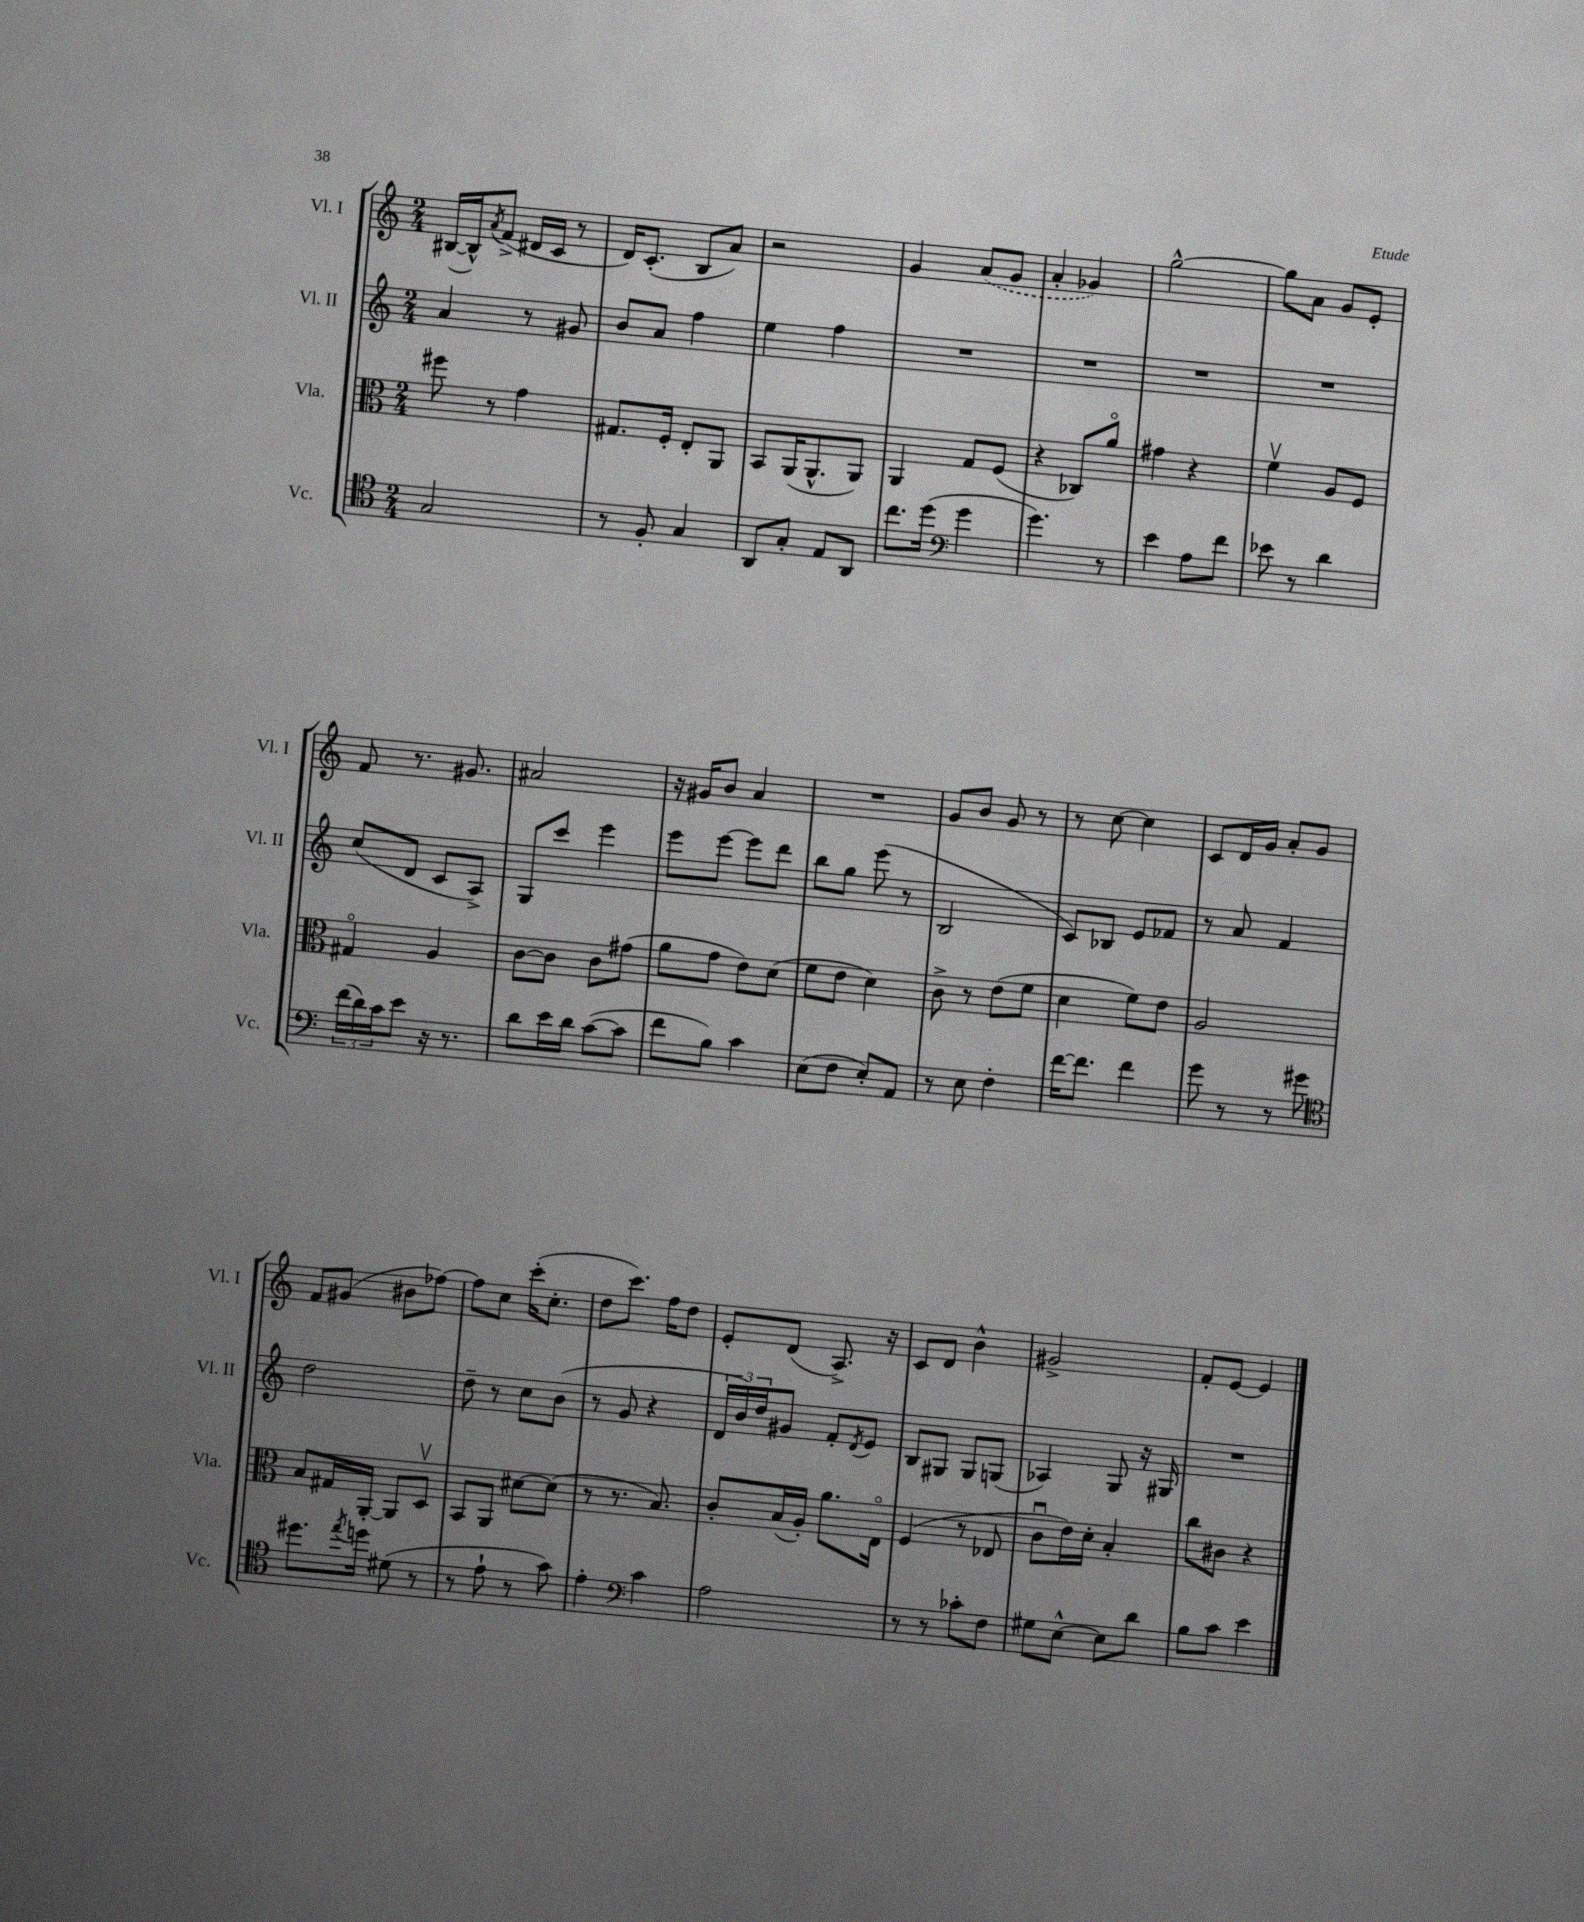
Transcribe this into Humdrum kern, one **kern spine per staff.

**kern	**kern	**kern	**kern
*staff4	*staff3	*staff2	*staff1
*clefC4	*clefC3	*clefG2	*clefG2
*k[]	*k[]	*k[]	*k[]
*M2/4	*M2/4	*M2/4	*M2/4
2G	8ff#	4a	([16B#
.	.	.	16B#^^])
.	.	.	8qa
.	8r	.	(8f^
.	4g	8r	16d#
.	.	.	16c
.	.	8g#	8r
=	=	=	=
8r	8.G#	8b	16d)
.	.	.	(8.c'
8F'	.	8a	.
.	16F'	.	.
4G	8E'	4ff	8B
.	8AA	.	8a)
=	=	=	=
8AA	8BB	4ee	2r
8G'	(16AA	.	.
.	8.AA^^	.	.
8E	.	4ff	.
8AA	8AA)	.	.
=	=	=	=
8.cc	4AA	2r	4g
(16dd	.	.	.
*clefF4	*	*	*
4g	8G	.	(8a
.	(8F	.	8g
=	=	=	=
4.g)	4r	2r	4a'
.	8C-)	.	4g-)
8r	8ao	.	.
=	=	=	=
4e	4g#	2r	[2gg^^
8A	4r	.	.
8f	.	.	.
=	=	=	=
8e-	4fv	2r	8gg]
8r	.	.	8a
4d	8A	.	8g
.	8F	.	8e'
=	=	=	=
(24f	4G#o	(8cc	8f
24d)	.	.	.
24c	.	.	.
8e	.	8d	8.r
16r	4A	8c	.
8.r	.	.	8.g#
.	.	8A^)	.
=	=	=	=
8d	[8c	8G	2a#
16e	8c]	8ccc	.
16d	.	.	.
([8c	8c	4eee	.
8c]	(8g#	.	.
=	=	=	=
8f	8a	8eee	16r
.	.	.	16g#
8B)	8g	[8eee	8b
4c	8e)	8eee]	4a
.	(8d	8ddd	.
=	=	=	=
(8E	8f	8bb	2r
8F	8e	8gg	.
8E')	4d)	(8eee	.
8AA	.	8r	.
=	=	=	=
8r	8c^	2B	8g
8E	8r	.	8b
4F'	(8e	.	8g
.	8f	.	8r
=	=	=	=
[16f	4d	8c)	8r
8.f]	.	.	.
.	.	8B-	[8cc
4f	8f)	8e	4cc]
.	8e	8f-	.
=	=	=	=
8g	2A	8r	8c
8r	.	8a	16d
.	.	.	16g
8r	.	4f	8a'
8g#	.	.	8g
=	=	=	=
*clefC4	*	*	*
8.dd#	8B	2dd	8f
.	16G#	.	(8g#
8qee	.	.	.
16dd	[16AA'	.	.
(8d#	8AA]	.	8b#
8r	8Dv	.	[8ff-)
=	=	=	=
8r	8BB	8dd~	8ff-]
8e`	8AA	8r	8cc
8r	[8d#	8cc	(16ccc'
.	.	.	8.cc'
8g)	(8d#]	(8b	.
=	=	=	=
4e'	8r	8r	8dd
.	8.r	8g	8.ccc)
*clefF4	*	*	*
4c	.	4r	.
.	8.B)	.	16ff
.	.	.	8dd
=	=	=	=
2A	8c'	24d	8e'
.	.	24b)	.
.	.	24dd	.
.	(16B	8g#	(8d
.	16A')	.	.
.	8.a	8f'	8.A^)
.	.	8qd	.
.	.	8e	.
.	16Eo	.	16r
=	=	=	=
8r	(4F	8B	8c
8r	.	8G#	8d
8c-'	8r	8G#	4b^^
8F	8E-	(8G	.
=	=	=	=
8G#	8cu	4A-)	2g#^
[8E^^	16e)	.	.
.	16d'	.	.
8E]	4B'	8G	.
8d	.	16r	.
.	.	16G#	.
=	=	=	=
8B	8cc	2r	8f'
8c	8c#	.	[8e
4e	4r	.	4e]
==	==	==	==
*-	*-	*-	*-
